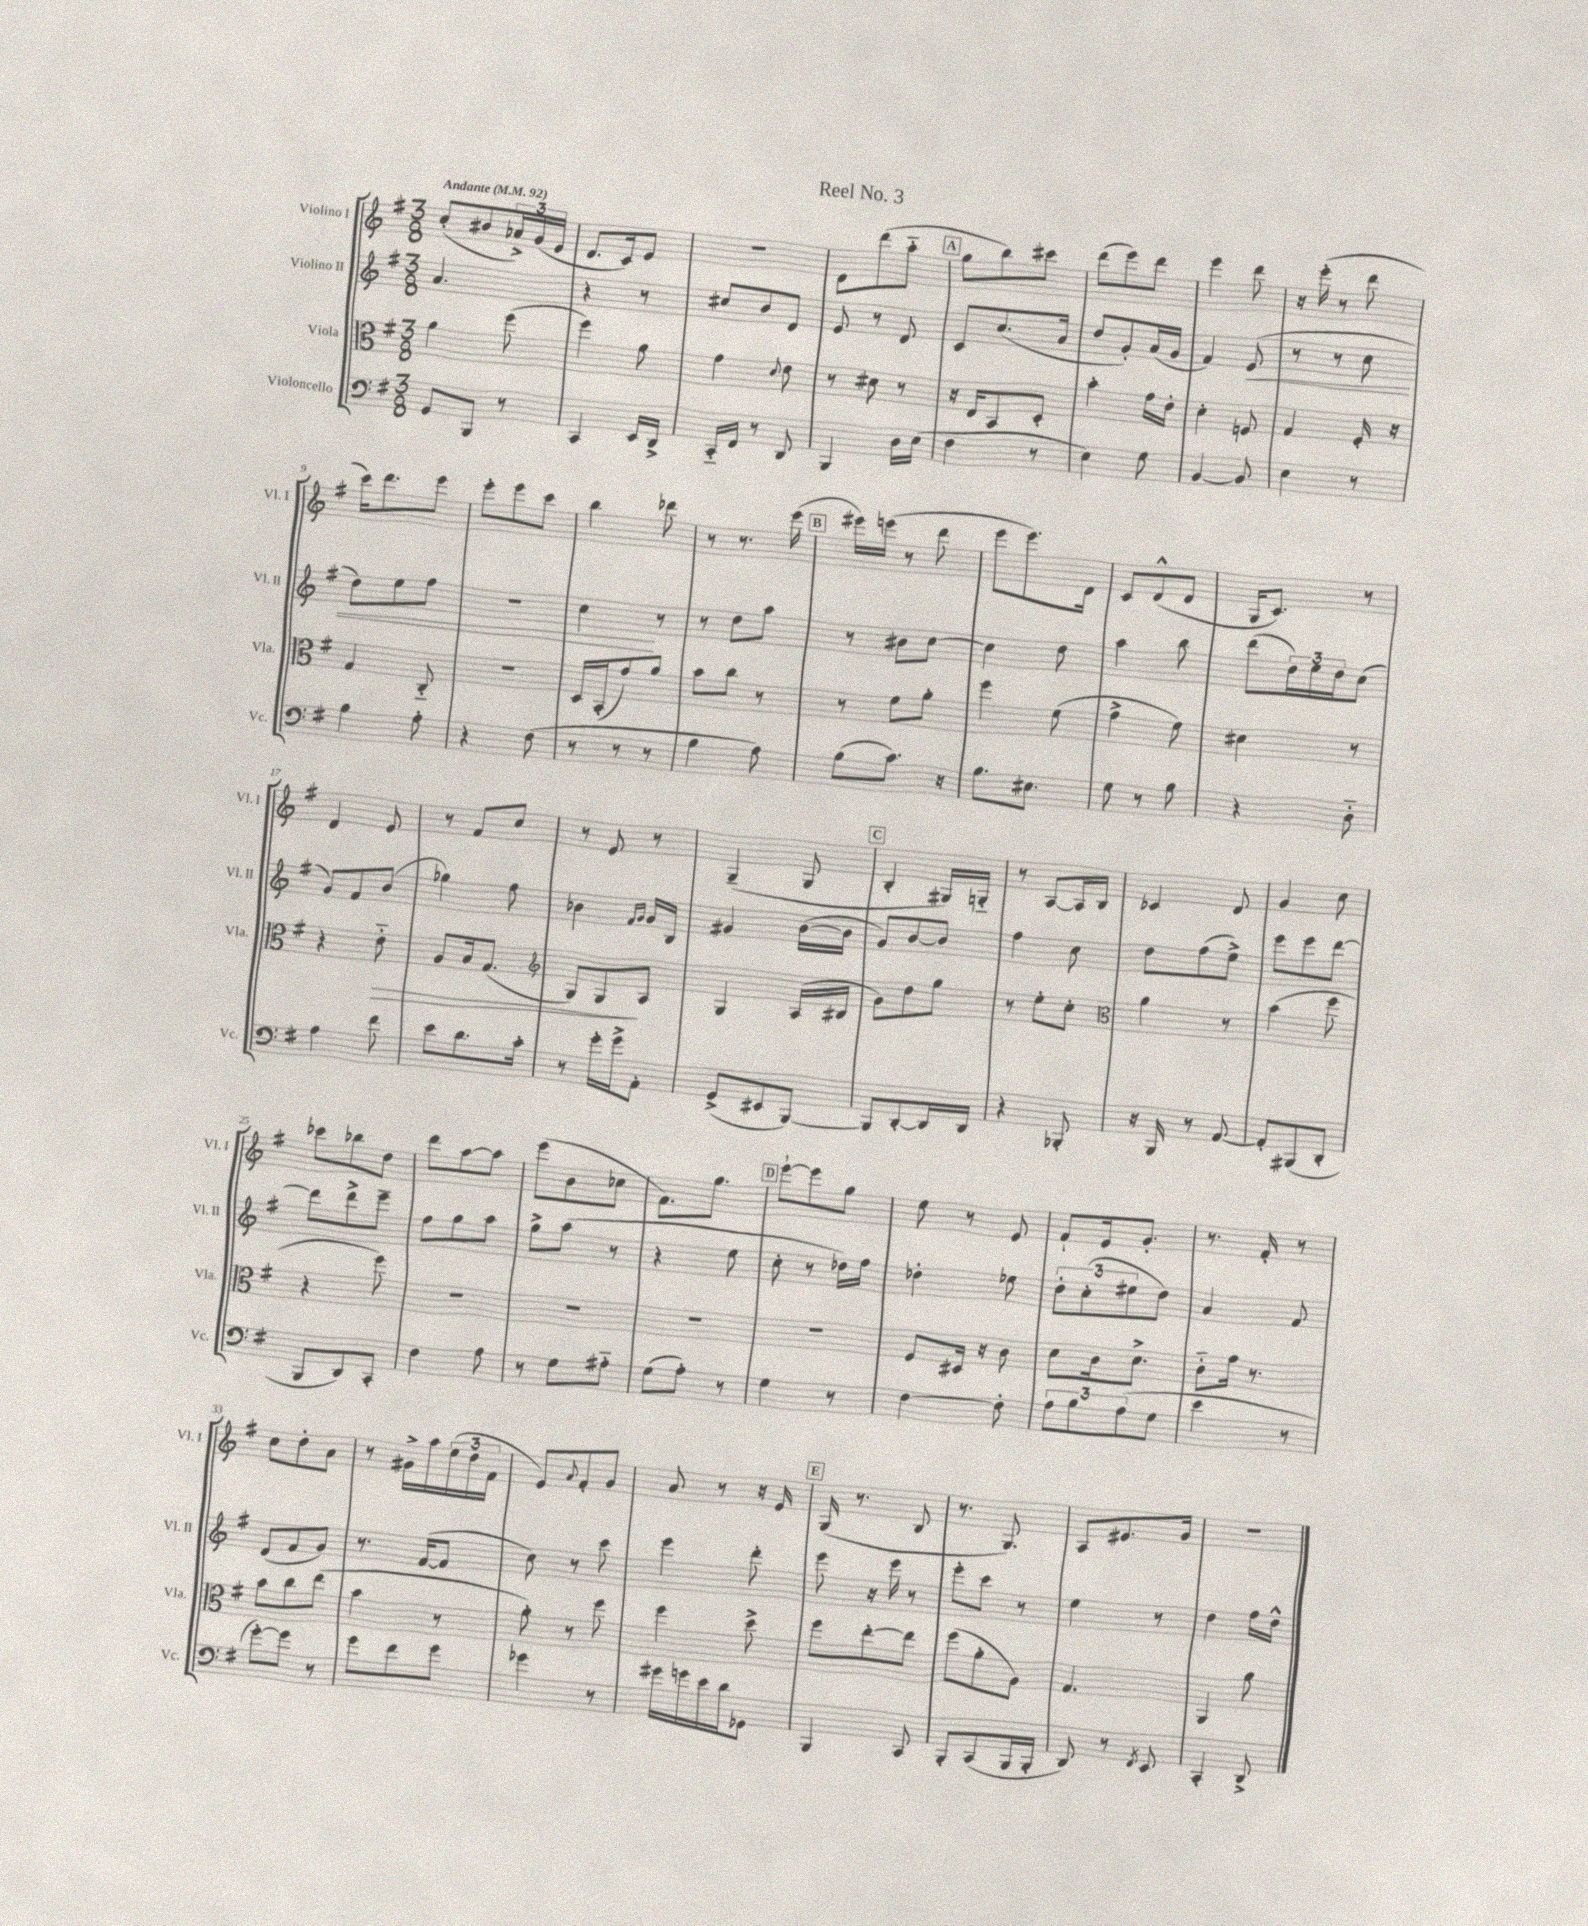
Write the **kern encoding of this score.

**kern	**kern	**kern	**kern
*staff4	*staff3	*staff2	*staff1
*clefF4	*clefC3	*clefG2	*clefG2
*k[f#]	*k[f#]	*k[f#]	*k[f#]
*M3/8	*M3/8	*M3/8	*M3/8
*MM92	*MM92	*MM92	*MM92
8GG	4a	4.a	(8cc'
8BBB	.	.	8b#
8r	(8ff#	.	24a-^)
.	.	.	(24g
.	.	.	24e
=	=	=	=
4CC	4ff#)	4r	8.d
.	.	.	16c)
16EE	8a	8r	8e
16DD^	.	.	.
=	=	=	=
16CC'~	4g	8cc#	4.r
16FF#	.	.	.
8r	.	8b	.
.	8qqd	.	.
8DD	8e	8d	.
=	=	=	=
4BBB	8r	8e	8d
.	8d#	8r	(8ddd
16D	8r	8d	8aa'~
(16E	.	.	.
=	=	=	=
4F#	16r	8c	8gg
.	16E	.	.
.	8BB	(8.cc	8bb)
8r	8D'	.	8ccc#
.	.	16a	.
=	=	=	=
4E)	4b'	8dd	(8ddd
.	.	8g')	8eee)
8G	16g	(16a	8ddd
.	16e'	16g	.
=	=	=	=
[4BB	4d'	4f#)	4eee
8BB]	8F	(8e	8ddd
=	=	=	=
4E	4G	8r	16r
.	.	.	(16eee'
.	.	8r	8r
8r	16F#'	8cc	8ddd
.	16r	.	.
=	=	=	=
4B	4G	8dd)	16ccc)
.	.	.	8.ddd
.	.	8ee	.
8A'	8C'~	8ff#	8eee
=	=	=	=
4r	4.r	4.r	8eee'
.	.	.	8eee
(8F#	.	.	8ccc
=	=	=	=
8r	16D	4cc	4bb
.	(16BB'	.	.
8r	8g)	.	.
8r	8a	8r	8ddd-
=	=	=	=
4B	8b	8r	8r
.	8cc	8dd	8.r
8A)	8r	8aa	.
.	.	.	(16eee
=	=	=	=
(8B	8r	8r	16eee#)
.	.	.	(16eee
8.c)	8f#	8b#	8r
.	8a'	[8cc	8ddd
16r	.	.	.
=	=	=	=
8.B	4ff#	4cc]	8eee
.	.	.	8.eee)
8.E#	.	.	.
.	(8f#	8dd	.
.	.	.	16d
=	=	=	=
8G	4g^	4aa	8c
8r	.	.	(8d^^
8B	8f#)	8bb	8d
=	=	=	=
4r	4d#	(8ddd	16G
.	.	.	8.c)
.	.	24dd)	.
.	.	24ee	.
.	.	24dd	.
8D'~	8r	(8cc	8r
=	=	=	=
4A	4r	8g)	4d
.	.	8f#	.
8f#	8e'~	(8b	8e
=	=	=	=
8e	8A	4gg-)	8r
8.d	16B	.	8f#
.	(8.G	.	.
.	.	8ff#	8cc
16c'	.	.	.
=	=	=	=
*	*clefG2	*	*
8r	8G)	4b-	8r
16g'	8G	.	8e
16g^	.	.	.
.	.	16qqf#	.
.	.	16qqg	.
8AA'	8A	16g	8r
.	.	16B	.
=	=	=	=
(8GG^	4G	4g#	(4G~
8EE#	.	.	.
[8BBB)	(16A	([16b	8G
.	16B#	16b]	.
=	=	=	=
8BBB]	8g)	8g)	4B'
[8DD'	8dd	[8b	.
16DD]	8gg	8b]	16G#)
16DD	.	.	16G'~
=	=	=	=
4r	8r	4ff#	8r
.	8ee'	.	[8A
8BBB-'	8cc'	8cc	16A]
.	.	.	16B
=	=	=	=
*	*clefC3	*	*
16r	4a	8dd	4c-
16BBB	.	.	.
8r	.	(8ff#	.
[8AA	8r	8ee^)	8d
=	=	=	=
8AA']	(4b	8eee	4g
(8BBB#	.	8eee	.
8DD'	8ff#	[8ddd	8cc
=	=	=	=
8BBB	4r	8ddd]	8ccc-
8DD)	.	8ddd^	8bb-
8CC'	8ff#)	8eee~	8dd
=	=	=	=
4F#	4.r	8ff#	8ddd
.	.	8gg	[8aa
8A	.	8aa	8aa]
=	=	=	=
8r	4.r	8gg^	(8eee
8G	.	(8aa	8b
8A#'~	.	8r	8cc-
=	=	=	=
(8G	4.r	4r	8.f#)
8A')	.	.	.
.	.	.	8.gg
8r	.	8ee	.
=	=	=	=
4G	4.r	8cc'	[8eee`
.	.	8r	8eee]
8r	.	16dd-)	8gg
.	.	16ff#	.
=	=	=	=
[4F#	8F#	4dd-'	8ee
.	16D#	.	8r
.	16r	.	.
8F#']	8c	8ee-	8e
=	=	=	=
12A	8d	12dd'	8f#`
12B	.	(12cc'	.
.	16c	.	16e
(12A	.	12ee#	.
.	8.d^	.	8.g'
8G	.	8dd)	.
=	=	=	=
4e	8c'~	4a	8.r
.	16g	.	.
.	8.r	.	16f#'
8r	.	8f#	8r
=	=	=	=
[8g')	8b	(8d	8cc
8g]	8cc	8f#	8dd'
8r	(8ee	8g)	8a
=	=	=	=
8g	4b	8.r	8r
8f#	.	.	16g#^
.	.	([16f#	16aa
8g	8r	8f#]	(24ee
.	.	.	24dd
.	.	.	24f#
=	=	=	=
4g-	8a')	8cc)	8e)
.	.	.	8qqa
.	8r	8r	8f#'
8r	8ff#	8ccc	8g
=	=	=	=
16g#	4ff#	4eee	8a
16g	.	.	.
16e	.	.	8r
16d	.	.	.
8GG-	8dd^	8ddd'	16r
.	.	.	16e
=	=	=	=
4BBB	8ff#	8eee	(16G
.	.	.	8.r
.	[8ee'	16r	.
.	.	16eee	.
8CC	8ee]	8r	8B
=	=	=	=
8BBB'	(8ff#	8eee'	8.r
(8CC	8a'	8ccc	.
.	.	.	8.G)
16BBB	8A)	8r	.
16BBB'	.	.	.
=	=	=	=
8DD)	4.G	4ee	8A
8r	.	.	8.e#
8qFF#	.	.	.
8EE	.	8r	.
.	.	.	16g
=	=	=	=
4CC'	4AA	4dd	4.r
8DD^	8a	16ff#	.
.	.	16dd^^	.
==	==	==	==
*-	*-	*-	*-
